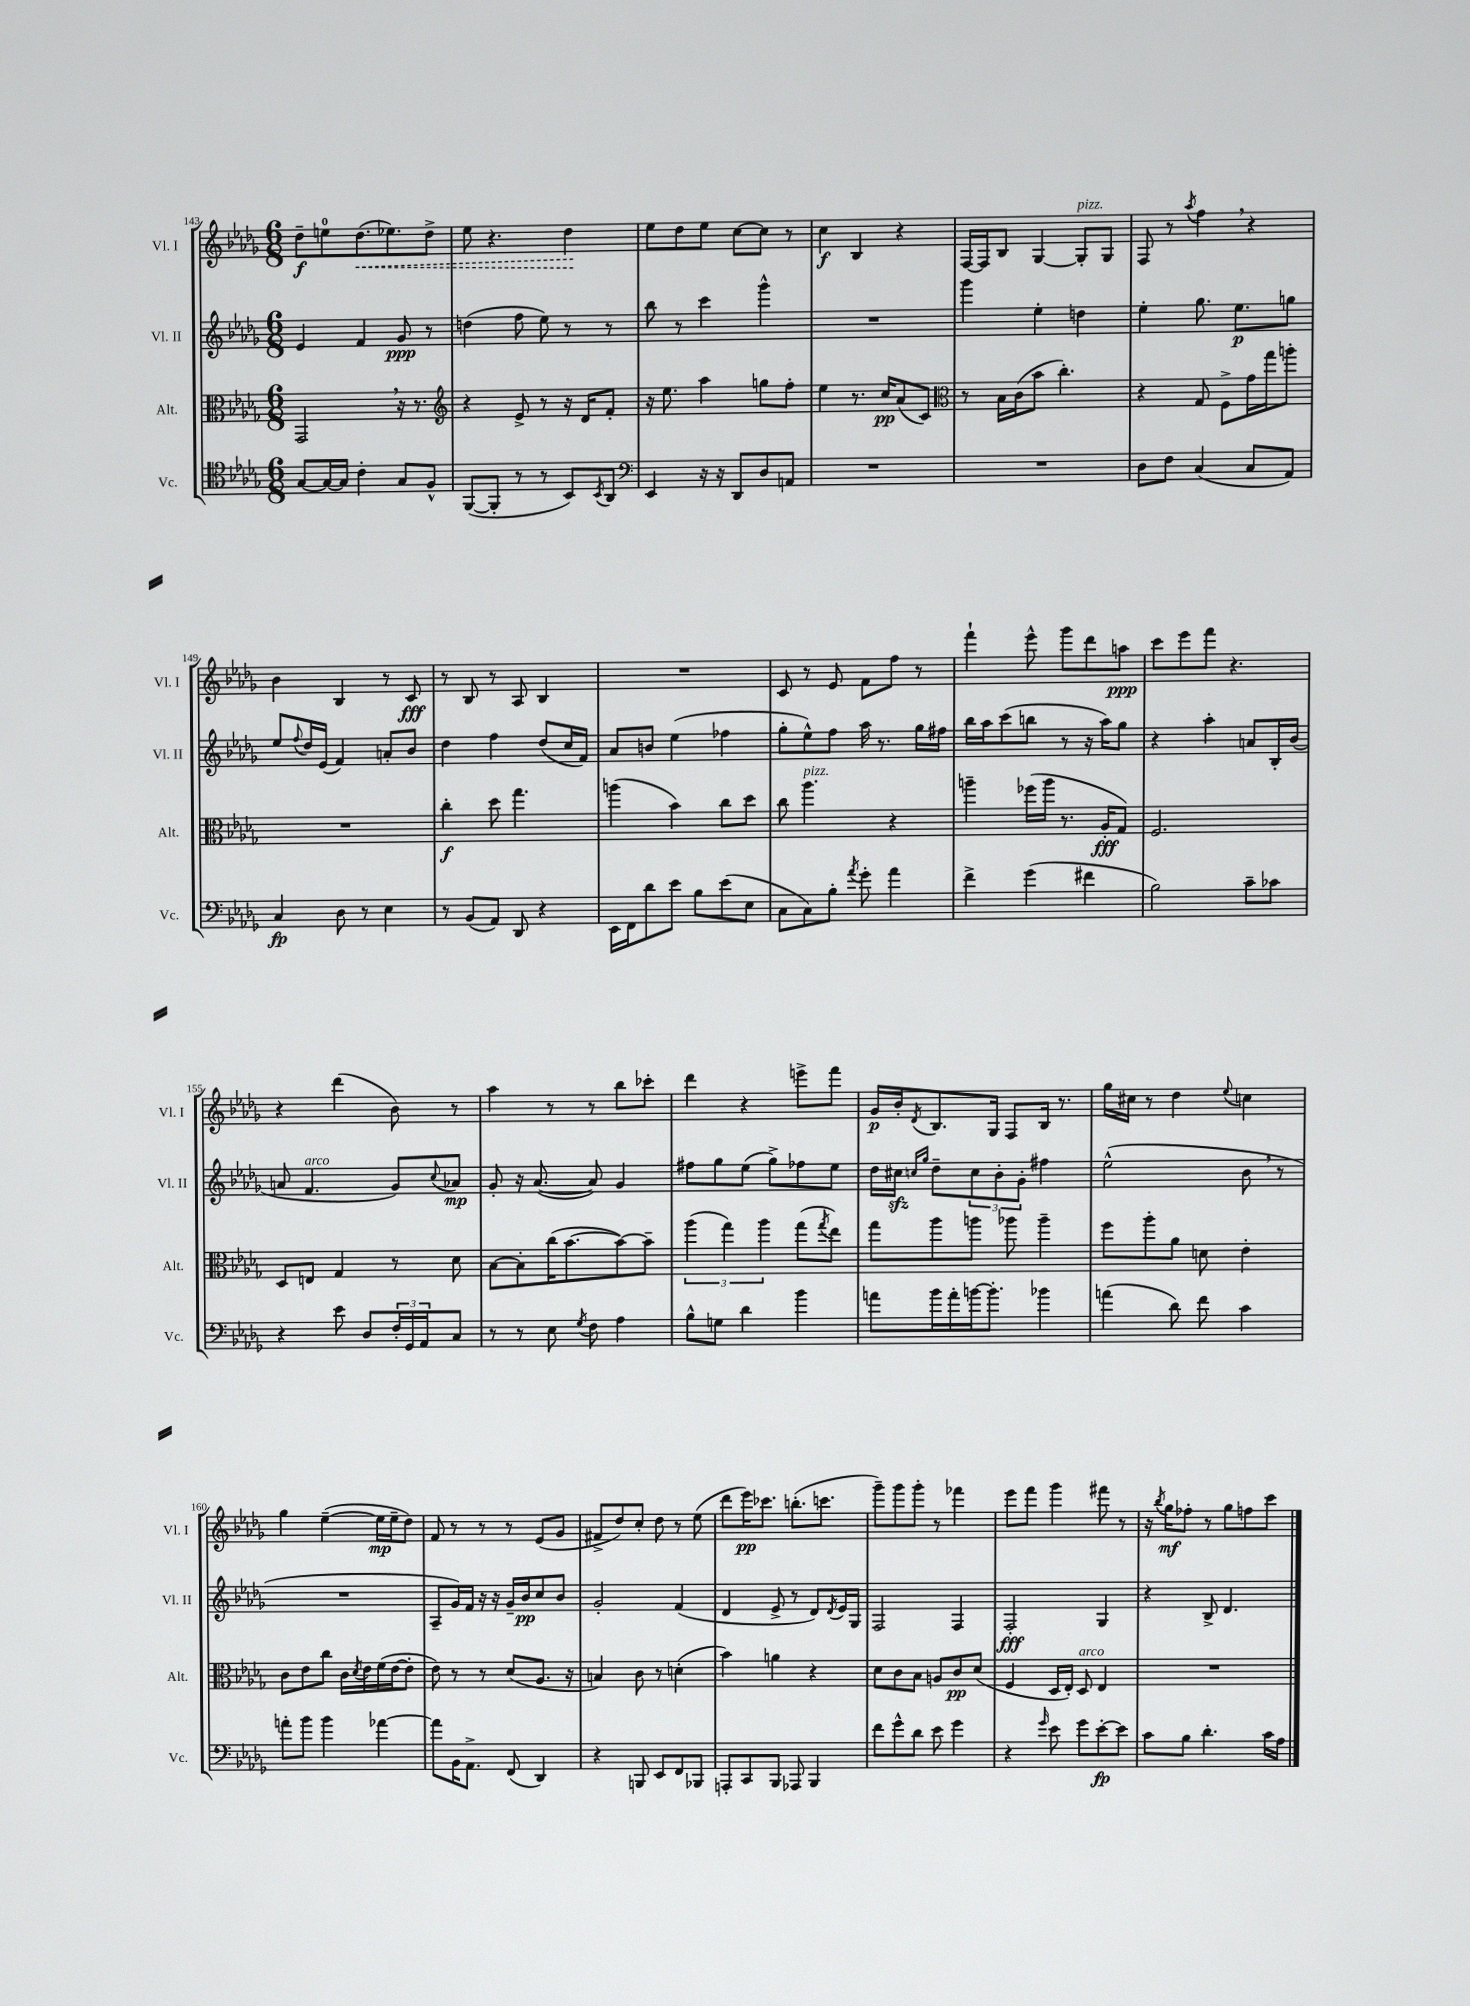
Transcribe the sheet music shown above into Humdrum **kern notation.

**kern	**dynam	**kern	**dynam	**kern	**dynam	**kern	**dynam
*part4	*part4	*part3	*part3	*part2	*part2	*part1	*part1
*staff4	*staff4	*staff3	*staff3	*staff2	*staff2	*staff1	*staff1
*I"Vc.	*	*I"Alt.	*	*I"Vl. II	*	*I"Vl. I	*
*I'Vc.	*	*I'Alt.	*	*I'Vl. II	*	*I'Vl. I	*
*clefC4	*	*clefC3	*	*clefG2	*	*clefG2	*
*k[b-e-a-d-g-]	*	*k[b-e-a-d-g-]	*	*k[b-e-a-d-g-]	*	*k[b-e-a-d-g-]	*
*M6/8	*	*M6/8	*	*M6/8	*	*M6/8	*
=143	=143	=143	=143	=143	=143	=143	=143
[8G-/L	.	2GG-,/	.	4e-/	.	8dd-~\L	f
16G-/L_	.	.	.	.	.	8een\	.
16G-/JJ]	.	.	.	.	.	.	.
!	!	!	!	!	!	!	!LO:HP:b
4c'\	.	.	.	4f/	.	(8.dd-\	<
.	.	.	.	.	.	8.ee-X\)	.
8G-/L	.	16r	.	8g-/	ppp	.	.
.	.	8.r	.	.	.	.	.
8F^^/J	.	.	.	8r	.	8dd-^\J	.
=144	=144	=144	=144	=144	=144	=144	=144
*	*	*clefG2	*	*	*	*	*
([8FF/L	.	4r	.	(4ddn\	.	8ee-\	.
8FF'/J]	.	.	.	.	.	4.r	.
8r	.	8e-^/	.	8ff\	.	.	.
8r	.	8r	.	8ee-\)	.	.	.
8BB-/L)	.	16r	.	8r	.	4dd-\	.
.	.	16d-/KL	.	.	.	.	.
8qBB-/	.	.	.	.	.	.	.
8AA-/J	.	8f'/J	.	8r	.	.	.
.	.	.	.	.	.	.	[
=145	=145	=145	=145	=145	=145	=145	=145
*clefF4	*	*	*	*	*	*	*
4EE-/	.	16r	.	8bb-\	.	8ee-\L	.
.	.	8.ee-\	.	.	.	.	.
.	.	.	.	8r	.	8dd-\	.
16r	.	4aa-\	.	4ccc\	.	8ee-\J	.
16r	.	.	.	.	.	.	.
8DD-/L	.	.	.	.	.	[8cc\L	.
8D-/	.	8ggn\L	.	4ggg-^^\	.	8cc\J]	.
8AAn/J	.	8ff'\J	.	.	.	8r	.
=146	=146	=146	=146	=146	=146	=146	=146
2.r	.	4ee-\	.	2.r	.	4cc\	f
.	.	8.r	.	.	.	4B-/	.
.	.	16cc/KL	pp	.	.	.	.
.	.	(8a-/	.	.	.	4r	.
.	.	8c/J)	.	.	.	.	.
=147	=147	=147	=147	=147	=147	=147	=147
*	*	*clefC3	*	*	*	*	*
2.r	.	8r	.	4ggg-\	.	[16F/LL	.
.	.	.	.	.	.	16F/J]	.
.	.	16B-\LL	.	.	.	8B-/J	.
.	.	(16c\J	.	.	.	.	.
.	.	8b-\J	.	4ee-'\	.	[4G-/	.
.	.	4.cc'\)	.	.	.	.	.
!	!	!	!	!	!	!LO:TX:a:i:t=pizz.	!
.	.	.	.	4ddn\	.	8G-'/L]	.
.	.	.	.	.	.	8G-/J	.
=148	=148	=148	=148	=148	=148	=148	=148
8D-\L	.	4r	.	4ee-'\	.	8F/	.
8F\J	.	.	.	.	.	8r	.
.	.	.	.	.	.	8qaa-/	.
(4C/	.	8G-/	.	8.gg-\	.	4ff,\	.
.	.	8F^\L	.	.	.	.	.
.	.	.	.	8.ee-\L	p	.	.
8C/L	.	16g-\L	.	.	.	4r	.
.	.	16gg-\J	.	.	.	.	.
8AA-/J)	.	8aan'\J	.	8ggn\J	.	.	.
!!LO:LB:g=z
=149	=149	=149	=149	=149	=149	=149	=149
4C/	fp	2.r	.	8ee-/L	.	4b-\	.
.	.	.	.	8qqff/	.	.	.
.	.	.	.	16dd-/L	.	.	.
.	.	.	.	(16e-/JJ	.	.	.
8D-\	.	.	.	4f/)	.	4B-/	.
8r	.	.	.	.	.	.	.
4E-\	.	.	.	8an'/L	.	8r	.
.	.	.	.	8b-/J	.	8c/	fff
=150	=150	=150	=150	=150	=150	=150	=150
8r	.	4cc'\	f	4dd-\	.	8r	.
(8BB-/L	.	.	.	.	.	8B-/	.
8AA-/J)	.	8dd-\	.	4ff\	.	8r	.
8DD-/	.	4.gg-\	.	.	.	8A-/	.
4r	.	.	.	(8dd-/L	.	4B-/	.
.	.	.	.	16cc/L	.	.	.
.	.	.	.	16f/JJ)	.	.	.
=151	=151	=151	=151	=151	=151	=151	=151
16EE-\LL	.	(4aan\	.	8a-/L	.	2.r	.
16FF\J	.	.	.	.	.	.	.
8d-\	.	.	.	8bn/J	.	.	.
8e-\J	.	4b-\)	.	(4ee-\	.	.	.
8B-\L	.	.	.	.	.	.	.
(8e-\	.	8cc\L	.	4ff-X\	.	.	.
8E-\J	.	8dd-\J	.	.	.	.	.
=152	=152	=152	=152	=152	=152	=152	=152
8C\L	.	8cc\	.	8gg-'\L	.	8c/	.
!	!	!LO:TX:a:i:t=pizz.	!	!	!	!	!
8C\)	.	4.aa-\	.	8ee-^^\)	.	8r	.
8B-'\J	.	.	.	8ff\J	.	8e-/	.
8qa-/	.	.	.	.	.	.	.
8g-'\	.	.	.	16aa-\	.	8f\L	.
.	.	.	.	8.r	.	.	.
4a-\	.	4r	.	.	.	8ff\J	.
.	.	.	.	16gg-\LL	.	8r	.
.	.	.	.	16ff#X\JJ	.	.	.
=153	=153	=153	=153	=153	=153	=153	=153
4f^\	.	4aan~\	.	16bb-\LL	.	4fff`\	.
.	.	.	.	16aa-\J	.	.	.
.	.	.	.	(8ccc\	.	.	.
(4g-\	.	(16ff-X\LL	.	8bbn\J	.	8eee-^^\	.
.	.	16aa\JJ	.	.	.	.	.
.	.	8.r	.	8r	.	8ggg-\L	.
4f#X\	.	.	.	16r	.	8ddd-\	.
.	.	16A-'/KL	fff	16aa-\KL)	.	.	.
.	.	8G-/J)	.	8gg-\J	.	8aan\J	ppp
=154	=154	=154	=154	=154	=154	=154	=154
2B-\)	.	2.F/	.	4r	.	8ccc\L	.
.	.	.	.	.	.	8eee-\	.
.	.	.	.	4aa-'\	.	8fff\J	.
.	.	.	.	.	.	4.r	.
8c~\L	.	.	.	8an/L	.	.	.
8c-X\J	.	.	.	16B-'/L	.	.	.
.	.	.	.	(16b-/JJ	.	.	.
!!LO:LB:g=z
=155	=155	=155	=155	=155	=155	=155	=155
4r	.	8D-/L	.	8an/	.	4r	.
!	!	!	!	!LO:TX:a:i:t=arco	!	!	!
.	.	8En/J	.	4.f/	.	.	.
8e-\	.	4G-/	.	.	.	(4ddd-\	.
8D-/L	.	.	.	.	.	.	.
24F'/L	.	8r	.	8g-/L)	.	8b-\)	.
24GG-/	.	.	.	.	.	.	.
24AA-/J	.	.	.	.	.	.	.
.	.	.	.	8qqcc/	.	.	.
8C/J	.	8d-\	.	8a-X/J	mp	8r	.
=156	=156	=156	=156	=156	=156	=156	=156
8r	.	[8B-\L	.	8g-'/	.	4aa-\	.
8r	.	8B-'\]	.	16r	.	.	.
.	.	.	.	([8.a-/	.	.	.
8E-\	.	(16cc\K	.	.	.	8r	.
.	.	[8.b-\	.	.	.	.	.
8qG-/	.	.	.	.	.	.	.
8F\	.	.	.	8a-/])	.	8r	.
4A-\	.	8b-\_)	.	4g-/	.	8bb-\L	.
.	.	8b-~\J]	.	.	.	8ccc-X'\J	.
=157	=157	=157	=157	=157	=157	=157	=157
8B-^^\L	.	(6aa-\	.	8ff#X\L	.	4ddd-\	.
8Gn\J	.	.	.	8gg-\	.	.	.
.	.	6gg-\)	.	.	.	.	.
4d-\	.	.	.	(8ee-\J	.	4r	.
.	.	6aa-\	.	.	.	.	.
.	.	.	.	8gg-^\L)	.	.	.
4b-\	.	(8gg-\L	.	8ff-X\	.	8eeen^\L	.
.	.	8qgg-/	.	.	.	.	.
.	.	8ee-\J)	.	8ee-\J	.	8fff\J	.
=158	=158	=158	=158	=158	=158	=158	=158
8an\L	.	8gg-\L	.	16dd-\LL	.	16g-/LL	p
.	.	.	.	16cc#Xzz\JJ	.	16b-'/J	.
.	.	.	.	16qqccn/LL	.	.	.
.	.	.	.	16qqgg-/JJ	.	8qd-/	.
16b-\L	.	8aa-\	.	8dd-~\L	.	8.B-/	.
16a'\	.	.	.	.	.	.	.
[16bn\J	.	8aan\J	.	12cc\	.	.	.
8.b'\J]	.	.	.	.	.	16G-/Jk	.
.	.	.	.	12b-'\	.	.	.
.	.	8aa-X\	.	.	.	8F/L	.
.	.	.	.	12g-'\J	.	.	.
4b-X\	.	4aa-~\	.	4ff#X\	.	16B-/Jk	.
.	.	.	.	.	.	8.r	.
=159	=159	=159	=159	=159	=159	=159	=159
(4an\	.	8ff\L	.	(2ee-^^\	.	16gg-\LL	.
.	.	.	.	.	.	16cc#X\JJ	.
.	.	8aa-'\	.	.	.	8r	.
8d-\)	.	8a-\J	.	.	.	4dd-\	.
8f\	.	8dn\	.	.	.	.	.
.	.	.	.	.	.	8qqee-/	.
4c\	.	4e-'\	.	8b-,\	.	4ccn\	.
.	.	.	.	8r	.	.	.
!!LO:LB:g=z
=160	=160	=160	=160	=160	=160	=160	=160
8an'\L	.	8c\L	.	2.r	.	4gg-\	.
8b-\J	.	8e-\	.	.	.	.	.
4b-\	.	8cc\J	.	.	.	([4ee-~\	.
.	.	16c\LL	.	.	.	.	.
.	.	8qd-/	.	.	.	.	.
.	.	16e-\	.	.	.	.	.
[4a-X\	.	(16f\	.	.	.	16ee-\LL]	mp
.	.	[16e-\J	.	.	.	16ee-~\J	.
.	.	8e-'\J]	.	.	.	8dd-\J)	.
=161	=161	=161	=161	=161	=161	=161	=161
8a-\L]	.	8e-\)	.	8A-~/L	.	8f/	.
16BB-\K	.	8r	.	16g-/L)	.	8r	.
8.AA-^\J	.	.	.	16f/JJ	.	.	.
.	.	8r	.	16r	.	8r	.
.	.	.	.	16r	.	.	.
(8FF/	.	(8d-/L	.	16g-~/LL	.	8r	.
.	.	.	.	16b-/J	pp	.	.
4DD-/)	.	8.A-/J	.	8cc/	.	(8e-/L	.
.	.	.	.	8b-/J	.	8g-/J	.
.	.	16r	.	.	.	.	.
=162	=162	=162	=162	=162	=162	=162	=162
4r	.	4Bn/)	.	2g-'/	.	8f#X^/L	.
.	.	.	.	.	.	8dd-/)	.
8BBBn/	.	8c\	.	.	.	8cc'/J	.
8EE-/L	.	8r	.	.	.	8dd-\	.
8FF/	.	(4dn'\	.	(4f/	.	8r	.
8BBB-X/J	.	.	.	.	.	(8ee-\	.
=163	=163	=163	=163	=163	=163	=163	=163
8AAAn'/L	.	4b-\)	.	4d-/	.	8ddd-\L	.
8CC/	.	.	.	.	.	16eee-\K)	pp
.	.	.	.	.	.	8.ccc-X\J	.
8BBB-/J	.	4an\	.	8e-^/	.	.	.
8AAA-X/	.	.	.	8r	.	(8.bbn'\L	.
4BBB-/	.	4r	.	8d-/L)	.	.	.
.	.	.	.	.	.	8.cccn\J	.
.	.	.	.	8qd-/	.	.	.
.	.	.	.	16e-/L	.	.	.
.	.	.	.	16G-/JJ	.	.	.
=164	=164	=164	=164	=164	=164	=164	=164
8f\L	.	8d-\L	.	2F/	.	8ggg-~\L)	.
8g-^^\	.	8c\	.	.	.	8ggg-\	.
8d-\J	.	8B-\J	.	.	.	8ggg-'\J	.
8e-\	.	8An/L	.	.	.	8r	.
4g-\	.	8c/	pp	4F/	.	4fff-X\	.
.	.	(8d-/J	.	.	.	.	.
=165	=165	=165	=165	=165	=165	=165	=165
4r	.	4F/	.	2F'/	fff	8eee-\L	.
.	.	.	.	.	.	8fff\J	.
16qqg-/	.	.	.	.	.	.	.
8e-\	.	16D-/LL	.	.	.	4ggg-\	.
.	.	16E-'/JJ)	.	.	.	.	.
!	!	!LO:TX:a:i:t=arco	!	!	!	!	!
8g-\L	.	8D-/	.	.	.	.	.
[8e-'\	fp	4E-/	.	4G-/	.	8fff#X\	.
8e-\J]	.	.	.	.	.	8r	.
=166	=166	=166	=166	=166	=166	=166	=166
8c\L	.	2.r	.	4r	.	16r	.
.	.	.	.	.	.	8qbb-/	.
.	.	.	.	.	.	16gg-\KL	mf
8B-\J	.	.	.	.	.	8ff-X'\J	.
4.d-'\	.	.	.	8B-^/	.	8r	.
.	.	.	.	4.d-/	.	8gg-\L	.
.	.	.	.	.	.	8ffn\	.
16c\LL	.	.	.	.	.	8ccc\J	.
16A-\JJ	.	.	.	.	.	.	.
==	==	==	==	==	==	==	==
*-	*-	*-	*-	*-	*-	*-	*-
